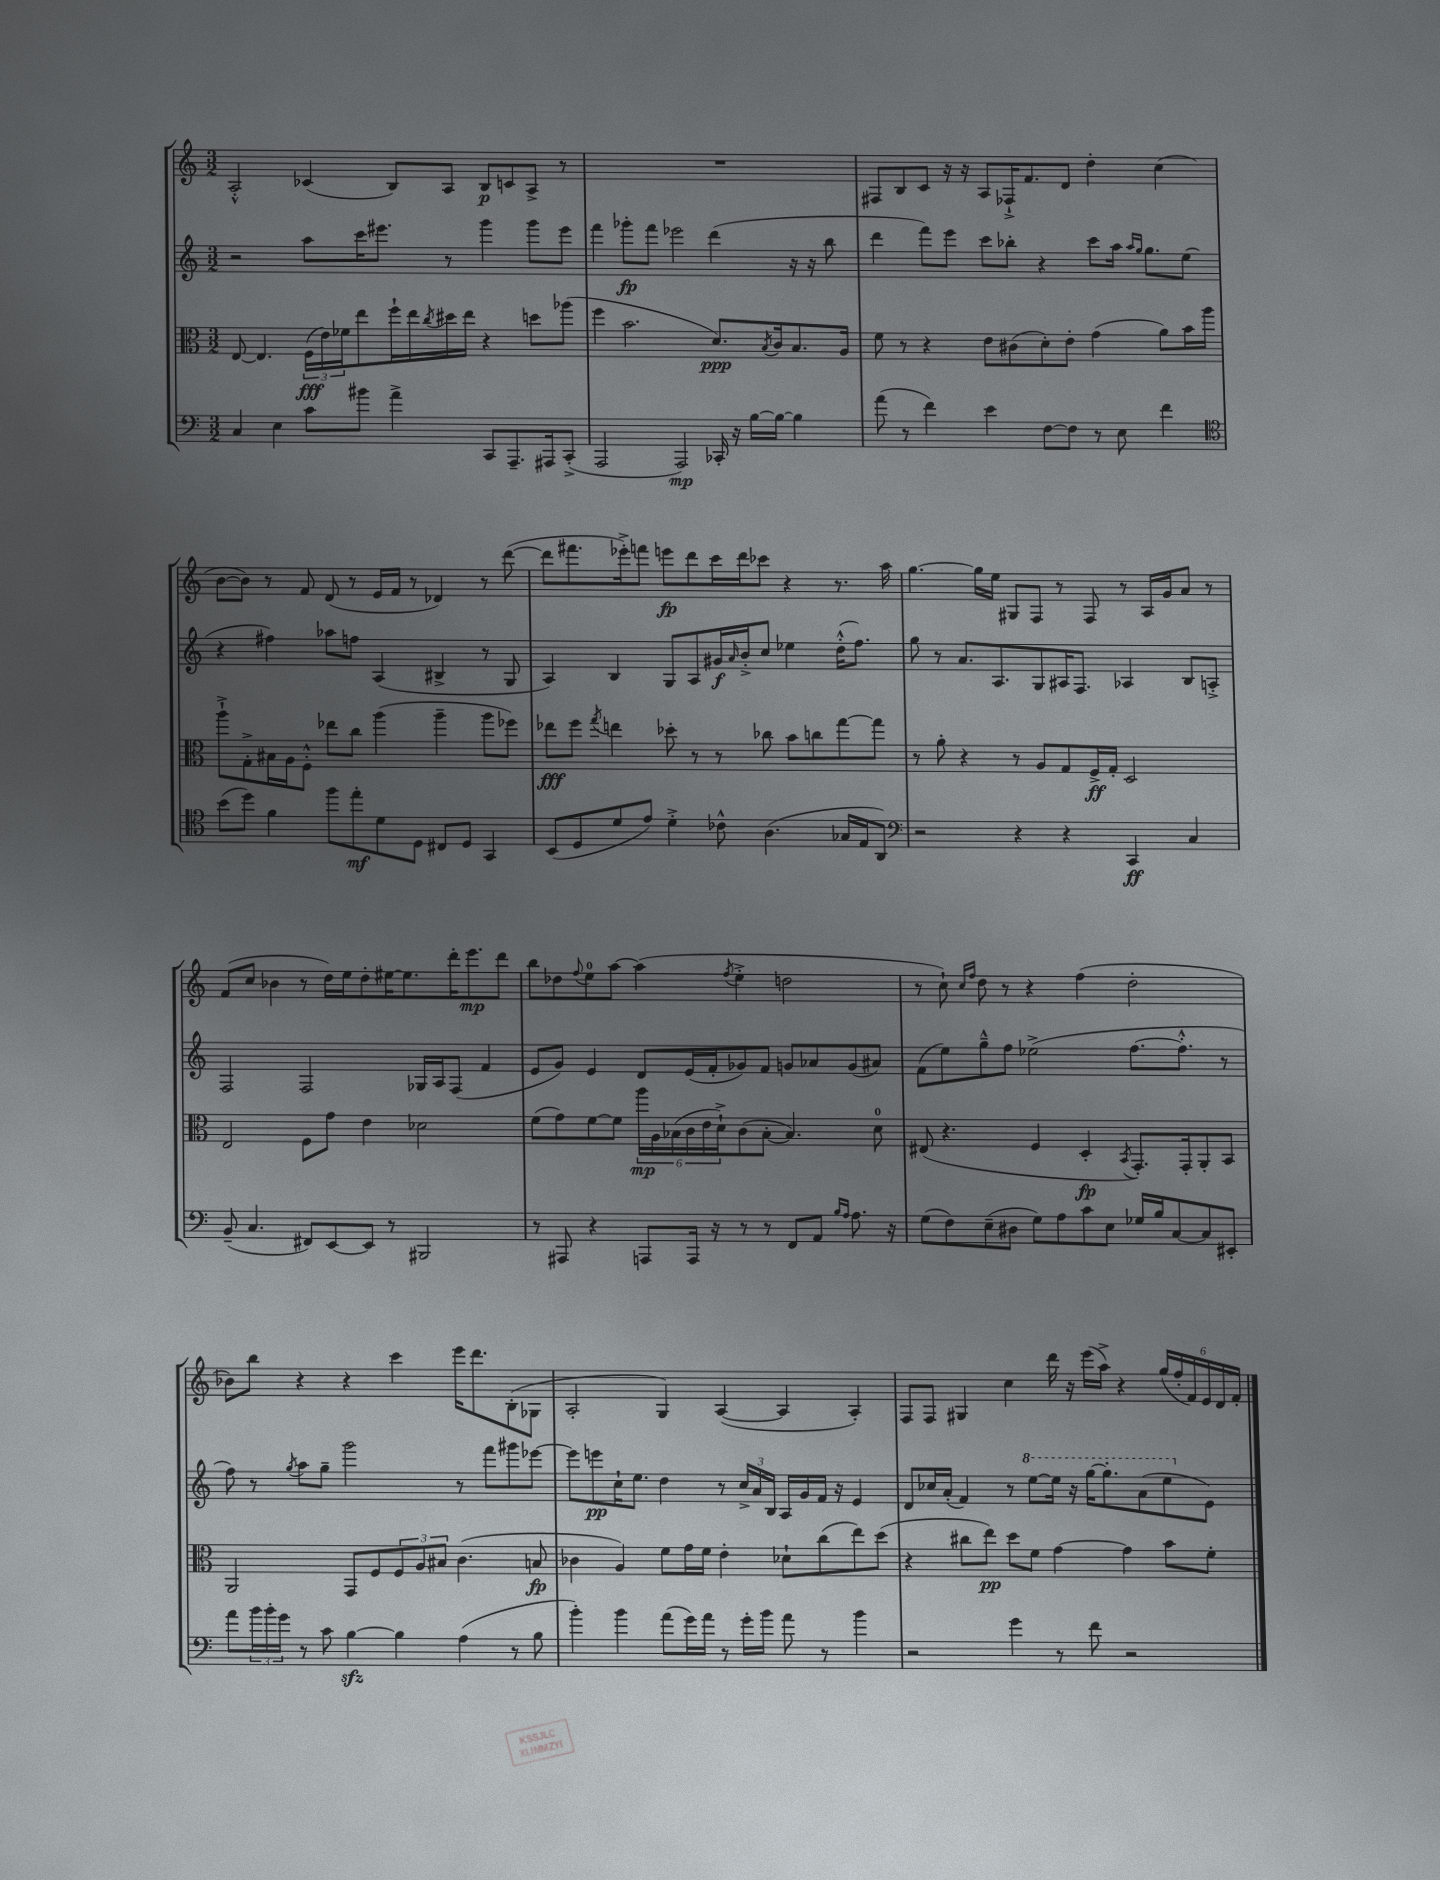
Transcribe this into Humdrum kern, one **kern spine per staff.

**kern	**kern	**kern	**kern
*staff4	*staff3	*staff2	*staff1
*clefF4	*clefC3	*clefG2	*clefG2
*k[]	*k[]	*k[]	*k[]
*M3/2	*M3/2	*M3/2	*M3/2
4C/	[8E/	2r	2A'^^/
.	4.E/]	.	.
4E\	.	.	.
8c\L	(24F\LL	8aa\L	(4c-/
.	24e\)	.	.
.	24f-\J	.	.
8b#\J	8ee\	16ccc\K	.
.	.	8.eee#\J	.
4a^\	16ff`\L	.	8B/L)
.	16ee\	.	.
.	8qcc/	.	.
.	16dd#\	8r	8A/J
.	16ee\JJ	.	.
8CC/L	4r	4ggg\	8B/L
8.AAA~/	.	.	8c/
.	8dd\L	8ggg\L	8A^/J
16AAA#/k	.	.	.
(8CC'^/J	(8aa-\J	8eee#\J	8r
=	=	=	=
2AAA/	4ff\	4fff\	1.r
.	2.b\	8ggg-'\L	.
.	.	8fff\J	.
2AAA/)	.	2eee-\	.
16CC-'/	8.d/L)	(4ddd\	.
16r	.	.	.
[16B\LL	.	.	.
.	8qB/	.	.
16B\_JJ	16c/k	.	.
4B\]	8.B/	16r	.
.	.	16r	.
.	.	8bb\	.
.	16A/Jk	.	.
=	=	=	=
(8a\	8f\	4ddd\	8F#/L
8r	8r	.	8B/
4f\)	4r	8fff\L)	8c/J
.	.	8eee\J	16r
.	.	.	16r
4e\	8e\L	8ccc\L	8A/L
.	(8c#\	8bb-'\J	16F-`^/K
.	.	.	8.f/
[8F\L	8d'\)	4r	.
8F\]J	8e'\J	.	8d/J
8r	(4g\	8ccc\L	4dd'\
8E\	.	16aa\Jk	.
.	.	16qqaa/LL	.
.	.	16qqgg/JJ	.
.	.	8.gg\L	.
4f\	8a\L)	.	(4cc\
.	16b\L	(8ee\J	.
.	16aa\JJ	.	.
=	=	=	=
*clefC4	*	*	*
(8b\L	8aa`^\L	4r	[8b\L
8dd\J)	8G'^\	.	8b\]J)
4f\	16B#\L	4ff#\)	8r
.	16A\J	.	.
.	8F'^^\J	.	8f/
8ff\L	8ee-\L	8aa-\L	(8d/
8ee'\	8cc\J	8ff\J	8r
8d\	(4aa\	(4A/	16e/LL
.	.	.	16f/JJ
8D\J	.	.	8r
8C#/L	4aa~\	4B#^/	4d-/)
8D/J	.	.	.
4GG/	8aa\L	8r	8r
.	8ff-\J)	8G/	([8ddd\
=	=	=	=
(8BB/L	8ee-\L	4A/)	8ddd\]L
8D/	8ff\J	.	8.fff#\
.	8qgg/	.	.
8d/	4ee\	4B/	.
.	.	.	16eee-'^\k)
8e/J)	.	.	8fff\J
4d'^\	8dd-'\	8G/L	8eee\L
.	8r	8A/	8ddd\
8c-^^\	8r	16g#/L	16ccc\L
.	.	16qqa/	.
.	.	16b'^/J	16ddd\J
(4.A\	8cc-\	8cc/J	8ccc-\J
.	8b\L	4ee-\	4r
.	8cc\	.	.
16G-/LL	[8gg\	(16dd'^^\LK	8.r
16E/J	.	8.ff\J)	.
8AA/J)	8gg\]J	.	.
.	.	.	16aa\
=	=	=	=
*clefF4	*	*	*
2r	8r	8gg\	[4.gg\
.	8a'\	8r	.
.	4r	8.a/L	.
.	.	.	16gg\]LL
.	.	8.A/	16ee\JJ
4r	8r	.	8G#/L
.	8A/L	8G/	8F/J
4r	8G/	16A#/K	8r
.	.	8.F/J	.
.	16F^/L	.	8F/
.	16G'/JJ	.	.
4CC/	2D/	4A-/	8r
.	.	.	16A/LL
.	.	.	16g/J
4C/	.	8B/L	8a/J
.	.	8A'^/J	8r
=	=	=	=
(8BB~/	2E/	2F/	(8f/L
4.C/	.	.	8cc/J
.	.	.	4b-\
8FF#/L)	8F\L	2F/	8r
[8EE/	8g\J	.	16dd\LL)
.	.	.	16ee\J
8EE/]J	4e\	.	8dd'\
8r	.	.	[16ee#\K
.	.	.	8.ee#\]
2BBB#/	2d-\	16G-/LL	.
.	.	16A/J	.
.	.	(8F/J	16ddd'\K
.	.	.	8.eee\
.	.	4f/	.
.	.	.	8ddd\J
=	=	=	=
8r	(8f\L	8e/L	8bb\L
8AAA#/	8g\)	8g/J)	8dd-\
.	.	.	8qqff/
4r	[8f\	4e/	8ee\
.	8f\]J	.	[8aa\J
8AAA/L	24aa\LL	8d/L	(4aa\]
.	24A\	.	.
.	(24B-\	.	.
16AAA/Jk	24c\	(16e/L	.
.	24e\	.	.
16r	.	16f'/J	.
.	24d`^\J)	.	.
.	.	.	8qff/
8r	(8c\	8g-/)	4ee'^\
8r	[8B-'\J	8f/J	.
8FF/L	4.B-/])	8g/L	2dd\
8AA/J	.	8a-/	.
16qqB/LL	.	.	.
16qqA/JJ	.	.	.
8.A\	.	(8g/	.
.	8d\	8a#/J)	.
16r	.	.	.
=	=	=	=
(8G\L	(8E#/	(8f\L	8r
8F\)	4.r	8ee\)	8cc`\)
.	.	.	16qqcc/LL
.	.	.	16qqff/JJ
(8E~\	.	8gg~^^\	8dd\
8D#\J	.	8ff\J	8r
8G\L)	4F/	(2ee-^\	4r
8A\	.	.	.
8c\	4D'/	.	(4ff\
8E\J	.	.	.
.	8qBB/	.	.
16G-/LL	8.GG'/L)	[8.ff\L	2dd'\
16B/J	.	.	.
[8C/	.	.	.
.	16GG'/k	8.ff'^^\]J	.
8C/]	8AA'/	.	.
8EE#'/J	8BB/J	8r	.
=	=	=	=
8a\L	2AA/	8ff\)	8b-\L)
24b\L	.	8r	8bb\J
24b'\	.	.	.
24g\JJ	.	.	.
.	.	8qgg/	.
8r	.	8aa\L	4r
8c\	.	8gg~\J	.
[4B\	8GG/L	2ggg\	4r
.	8F/	.	.
4B\]	12F/	.	4ccc\
.	12A/	.	.
.	12B#/J	.	.
(4A\	(4.c\	8r	16eee\LK
.	.	.	8.ddd\
.	.	8fff\L	.
8r	.	8ggg#\	(8B'\
8B\	8B/	[8eee-\J	8G-\J
=	=	=	=
4b'\)	4c-\	8eee-\]L	2A'/
.	.	8eee\	.
4b\	4A/)	16cc`\K	.
.	.	8.ee\J	.
(8a\L	8f\L	4dd\	4G/)
16g\L)	16g\L	.	.
16a\JJ	16f\JJ	.	.
8r	4e'\	8r	([4A/
16g'\LL	.	24cc^/LL	.
.	.	24a/	.
16b\JJ	.	.	.
.	.	24B/JJ	.
8a\	8d-`\L	16A/LL	4A/]
.	.	16g/	.
8r	(8cc\	16f/JJ	.
.	.	16r	.
4b\	8ee\)	4e/	4A'/)
.	(8dd\J	.	.
=	=	=	=
2r	4r	8d/L	8F/L
.	.	16cc-/L	8F/J
.	.	(16a'/JJ	.
.	8cc#\L	4f/)	4G#/
.	8ee\J)	.	.
4g\	8dd\L	8r	4cc\
.	8f\J	[8eee\L	.
8r	[4g\	16eee\]Jk	16ddd\
.	.	16r	16r
8f\	.	[16ggg\LK	(16eee\LL
.	.	8.ggg'\]	16aa^\JJ)
2r	4g\]	.	4r
.	.	(8aa\	.
.	8b\L	8eee\	(24gg/LL
.	.	.	24ff'/
.	.	.	24f/)
.	8f'\J	8e\J)	24e/
.	.	.	24d/
.	.	.	24f'/JJ
==	==	==	==
*-	*-	*-	*-
